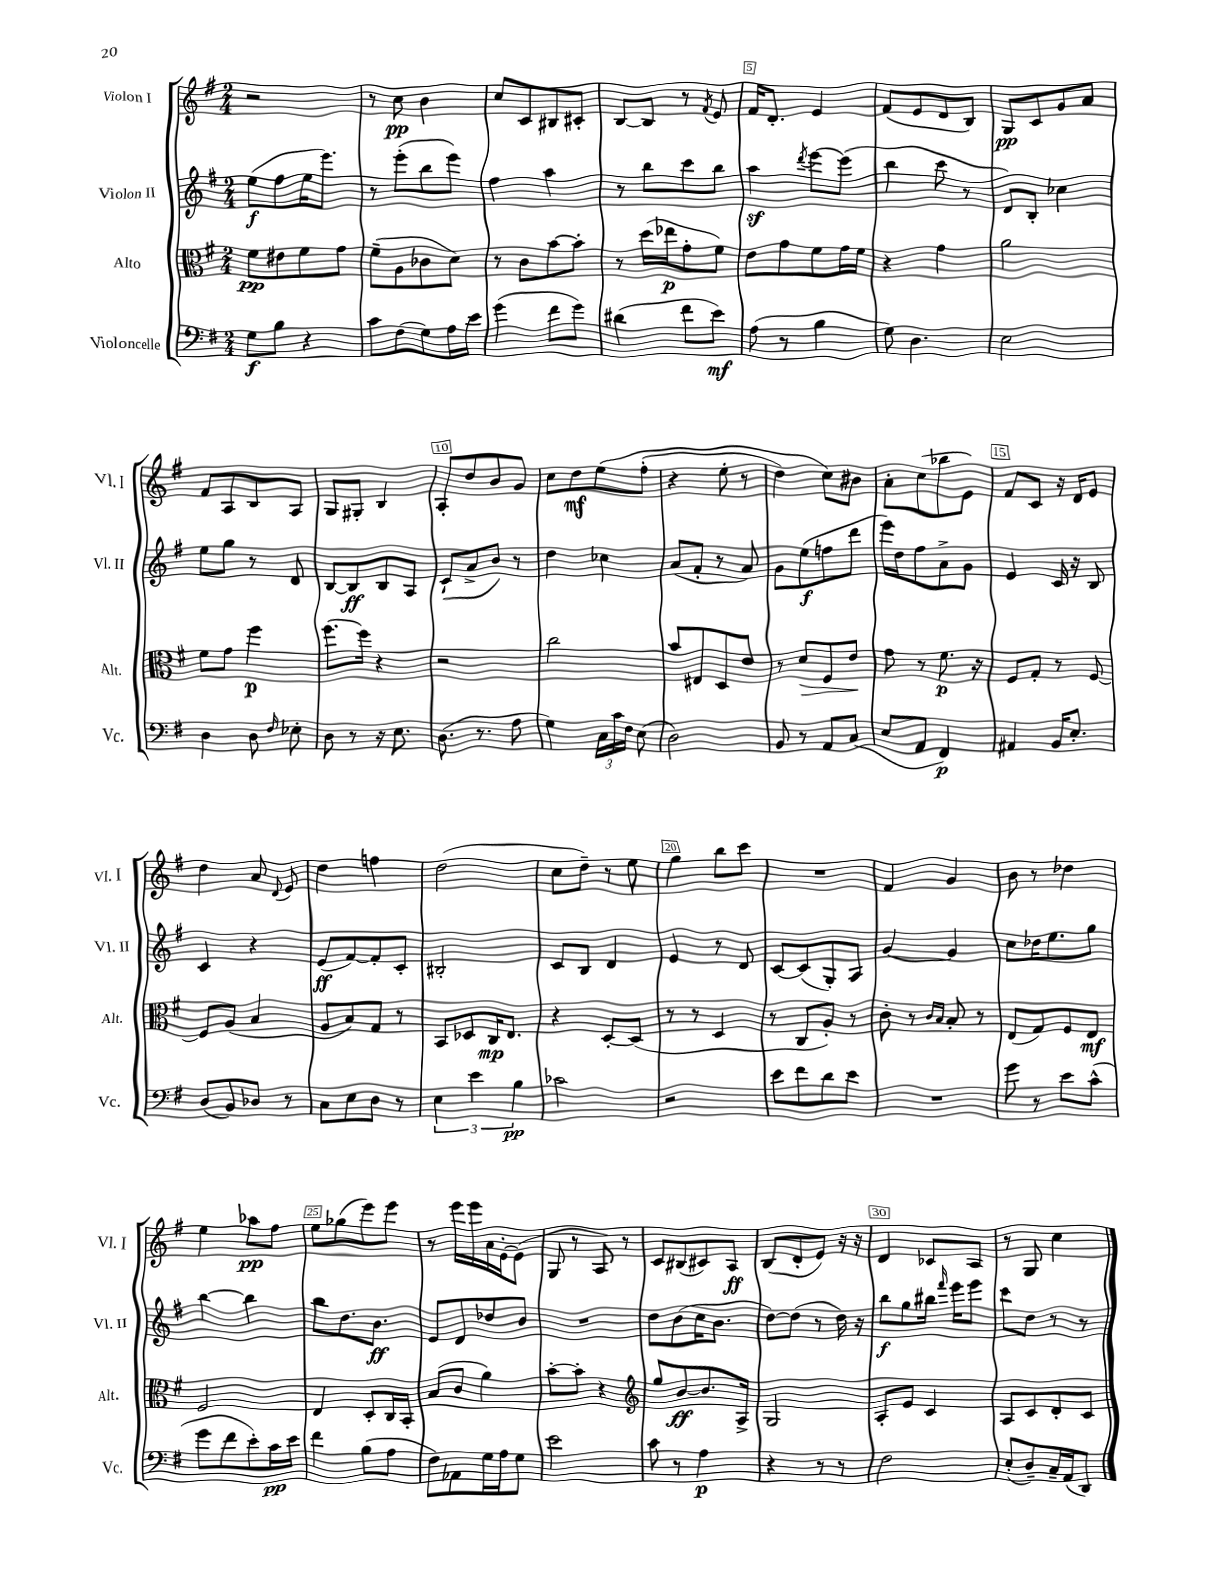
<<
\new StaffGroup <<
\new Staff = "s0" \with { instrumentName = "Violon I" shortInstrumentName = "Vl. I" } {
    \clef treble \key g \major \numericTimeSignature \time 2/4
    \autoBeamOff r2 |
    r8 c''8\pp b'4 |
    c''8[ c'8 bis8 cis'8]-. |
    b8[~ b8] r8 \acciaccatura { fis'8 } e'8 |
    fis'16[ d'8.]-. e'4 |
    fis'8[( e'8 d'8 b8]) |
    g8[\pp c'8 g'8 a'8] |
    fis'8[ a8 b8 a8] |
    g8[ gis8]-. b4 |
    a8[-. d''8 b'8 g'8] |
    c''8[ d''8\mf e''8\( fis''8]-.( |
    r4 e''8-. r8 |
    d''4) c''8[\) bis'8] |
    a'8[-. c''8( bes''8 e'8]) |
    fis'8[ c'8] r16 d'16[ e'8] |
    d''4 a'8 \appoggiatura { d'8 } e'8 |
    d''4 f''4 |
    d''2( |
    c''8[ d''8]--) r8 e''8 |
    g''4 b''8[ c'''8] |
    R2 |
    fis'4 g'4 |
    b'8 r8 des''4 |
    e''4 aes''8[\pp fis''8] |
    e''8[ ges''8( e'''8) e'''8] |
    r8 e'''16[ e'''16 a'16 e'16~-. e'8]( |
    g8 r8 a8) r8 |
    c'8[ bis8( cis'8) a8]\ff |
    b8[( d'8-. e'8]) r16 r16 |
    d'4 ces'8[ a8] |
    r8 g8 c''4 \bar "|." |
}
\new Staff = "s1" \with { instrumentName = "Violon II" shortInstrumentName = "Vl. II" } {
    \clef treble \key g \major \numericTimeSignature \time 2/4
    \autoBeamOff e''8[\f( fis''8 e''16 e'''8.]) |
    r8 e'''8[-.( b''8 e'''8]) |
    fis''4 a''4 |
    r8 b''8[ c'''8 b''8] |
    a''4\sf \acciaccatura { d'''8 } e'''8[~ e'''8]( |
    b''4 c'''8 r8 |
    d'8[) b8]-. ces''4 |
    e''8[ g''8] r8 d'8 |
    b8[~ b8\ff b8 a8] |
    c'8[-!( a'8-> b'8]) r8 |
    d''4 ces''4 |
    a'8[( fis'8]-. r8 a'8) |
    g'8[ e''8\f( f''8 d'''8] |
    e'''16[) d''16 fis''8 a'8-> g'8] |
    e'4 c'16 r16 b8 |
    c'4 r4 |
    e'8[\ff( fis'8~) fis'8-. c'8]-. |
    bis2-. |
    c'8[ b8] d'4 |
    e'4 r8 d'8 |
    c'8[~ c'8( g8-.) a8] |
    g'4~ g'4 |
    c''8[ des''16 e''8. g''8] |
    b''4~ b''4 |
    b''8[ d''8. b'8.]\ff |
    e'8[ d'8 des''8 b'8] |
    R2 |
    d''8[ b'8( c''16 b'8.] |
    d''8[~) d''8]( r8 d''16) r16 |
    b''8[\f g''8 bis''16] \grace { fis'''16 } e'''16[ e'''8] |
    c'''8[ d''8] r8 r8 \bar "|." |
}
\new Staff = "s2" \with { instrumentName = "Alto" shortInstrumentName = "Alt." } {
    \clef alto \key g \major \numericTimeSignature \time 2/4
    \autoBeamOff fis'8[\pp eis'8 fis'8 g'8] |
    fis'8[--( a8 ces'8 d'8]) |
    r8 c'8[ b'8~ b'8]-. |
    r8 d''16[( ees''16\p g'8-. fis'8]) |
    e'8[ g'8 fis'8 g'16 fis'16] |
    r4 g'4 |
    a'2 |
    fis'8[ g'8] fis''4\p |
    fis''8.[~ fis''16] r4 |
    r2 |
    c''2 |
    b'8[ eis8 d8 e'8] |
    r8 d'8[\> fis8 e'8]\! |
    g'8 r8 fis'8.\p r16 |
    fis8[ g8]-. r8 fis8~ |
    fis8[ a8]( b4 |
    a8[ b8) g8] r8 |
    b,8[ des8 c16\mp e8.] |
    r4 d8[~-. d8]( |
    r8 r8 d4 |
    r8 c8[ a8]-.) r8 |
    c'8-. r8 \grace { c'16[ b16] } b8-. r8 |
    e8[( g8) fis8 e8]\mf |
    fis2 |
    e4 d8[-. c16 b,16]-. |
    b8[( c'8] a'4) |
    b'8[~-. b'8]-. r4 |
    \clef treble g''8[ b'8~\ff b'8. a16]-> |
    g2 |
    a8[-. e'8] c'4 |
    a8[ c'8 d'8-. c'8] \bar "|." |
}
\new Staff = "s3" \with { instrumentName = "Violoncelle" shortInstrumentName = "Vc." } {
    \clef bass \key g \major \numericTimeSignature \time 2/4
    \autoBeamOff g8[\f b8] r4 |
    c'8[ fis8( g8) a16 e'16] |
    g'4( fis'8[ g'8]) |
    dis'4( fis'8[ e'8]\mf) |
    a8( r8 b4 |
    g8) d4. |
    e2 |
    d4 d8 \grace { fis16 } ees8-. |
    d8 r8 r16 e8. |
    d8.( r8. a8 |
    g4) \tuplet 3/2 { c16[ c'16 fis16] } e8( |
    d2) |
    b,8 r8 a,8[ c8]( |
    e8[ a,8] fis,4\p) |
    ais,4 b,16[ e8.]-. |
    d8[( b,8) des8] r8 |
    c8[ e8 d8] r8 |
    \tuplet 3/2 { e4 e'4 b4\pp } |
    ces'2 |
    r2 |
    e'8[ fis'8 d'8 e'8] |
    R2 |
    g'8 r8 e'8[ c'8]-^( |
    g'8[ fis'8 e'8-.) c'16\pp e'16] |
    fis'4 b8[( a8] |
    fis8[) aes,8 g16 a16 g8] |
    e'2 |
    c'8 r8 a4\p |
    r4 r8 r8 |
    fis2 |
    e8[-.( d8--) c16-- a,16( d,8]) \bar "|." |
}
>>
>>
\layout { \context { \Score \override BarNumber.break-visibility = ##(#f #t #t) barNumberVisibility = #(every-nth-bar-number-visible 5) \override BarNumber.stencil = #(make-stencil-boxer 0.1 0.3 ly:text-interface::print) } }
